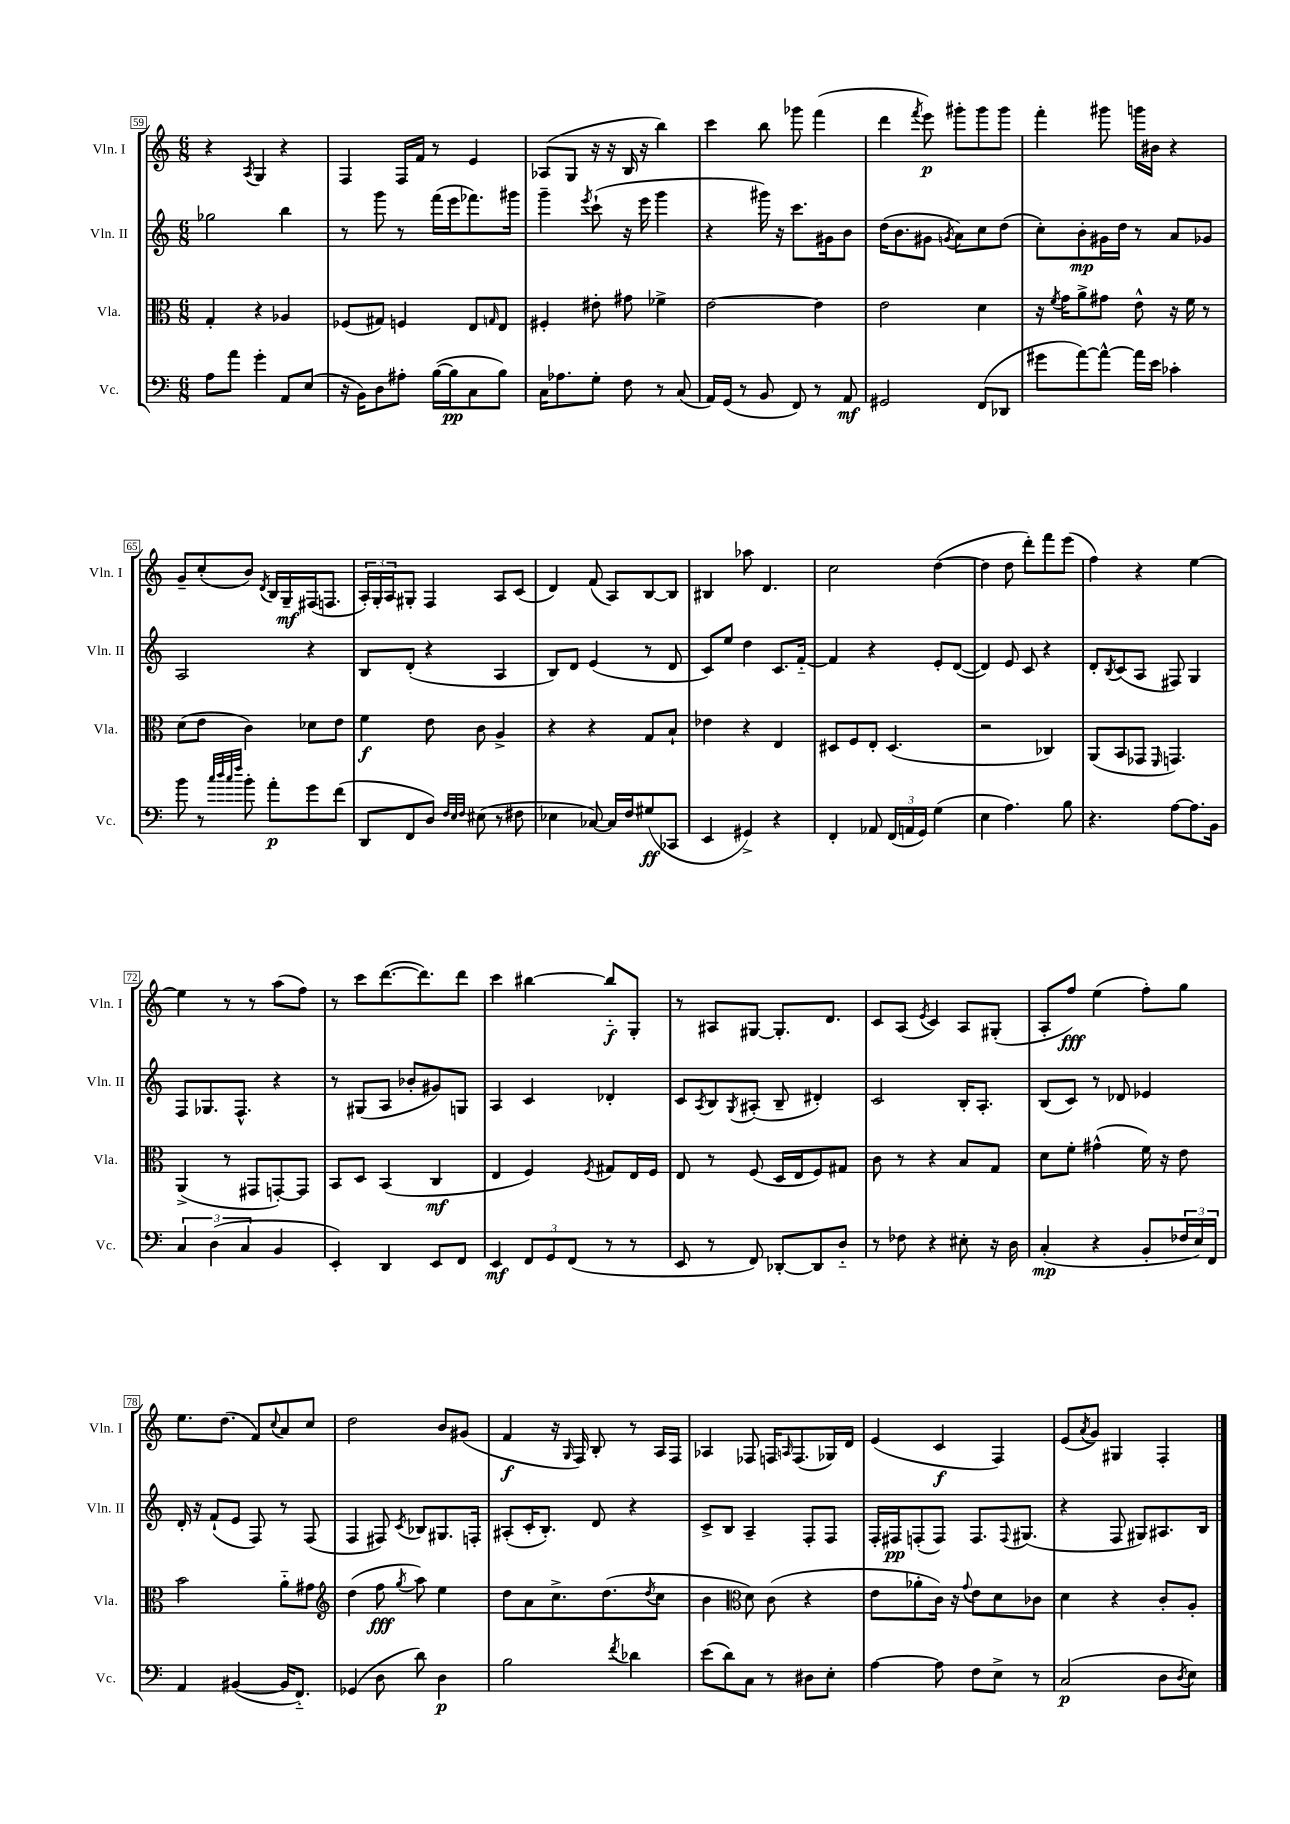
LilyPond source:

<<
\new StaffGroup <<
\new Staff = "s0" \with { instrumentName = "Vln. I" shortInstrumentName = "Vln. I" } {
    \clef treble \key c \major \numericTimeSignature \time 6/8
    r4 \acciaccatura { a8 } g4 r4 |
    f4 f16 f'16 r8 e'4 |
    aes8( g8 r16 r16 b16 r16 b''4) |
    c'''4 b''8 ges'''8 f'''4( |
    d'''4 \acciaccatura { f'''8 } e'''8\p) gis'''8-. gis'''8 gis'''8 |
    f'''4-. gis'''8 g'''16 bis'16 r4 |
    g'8-- c''8-.( b'8) \acciaccatura { d'8 } b16 g16--\mf fis16( f8. |
    \tuplet 3/2 { a16-.) g16-. a16 } gis8-. f4 a8 c'8( |
    d'4) f'8( a8) b8~ b8 |
    bis4 aes''8 d'4. |
    c''2 d''4~( |
    d''4 d''8 d'''8-.) f'''8 e'''8( |
    f''4) r4 e''4~ |
    e''4 r8 r8 a''8( f''8) |
    r8 c'''8 d'''8.~( d'''8.) d'''8 |
    c'''4 bis''4~ bis''8-_\f g8-. |
    r8 ais8 gis8~ gis8.-. d'8. |
    c'8 a8( \acciaccatura { e'8 } c'4) a8 gis8-.( |
    a8-. f''8\fff) e''4( f''8-.) g''8 |
    e''8. d''8.( f'8) \appoggiatura { c''8 } a'8 c''8 |
    d''2 b'8 gis'8( |
    f'4\f r16 \grace { g16 } f16) b8-. r8 a16 f16 |
    aes4 fes8 f16 \grace { a16 } f8.( ges16) d'16 |
    e'4( c'4\f f4) |
    e'8( \acciaccatura { a'8 } g'8) gis4 f4-. \bar "|." |
}
\new Staff = "s1" \with { instrumentName = "Vln. II" shortInstrumentName = "Vln. II" } {
    \clef treble \key c \major \numericTimeSignature \time 6/8
    ges''2 b''4 |
    r8 g'''8 r8 f'''16( e'''16 fes'''8.) gis'''16 |
    g'''4-- \acciaccatura { e'''8 } c'''8-!( r16 e'''16 g'''4 |
    r4 gis'''16) r16 c'''8. gis'16 b'8 |
    d''16( b'8. gis'8 \acciaccatura { g'8 } a'8) c''8 d''8( |
    c''8-.) b'8-.\mp gis'16 d''16 r8 a'8 ges'8 |
    a2 r4 |
    b8 d'8-.( r4 a4 |
    b8) d'8 e'4( r8 d'8 |
    c'8) e''8 d''4 c'8. f'16~-_ |
    f'4 r4 e'8-. d'8~( |
    d'4) e'8 c'8 r4 |
    d'8-. \acciaccatura { b8 } c'8( a8 fis8) g4 |
    f8 ges8. f8.-^ r4 |
    r8 gis8( a8 bes'8-. gis'8) g8 |
    a4 c'4 des'4-. |
    c'8 \acciaccatura { a8 } b8 \acciaccatura { g8 } ais8-.( b8-- dis'4-.) |
    c'2 b16-. a8.-. |
    b8( c'8) r8 des'8 ees'4 |
    d'16-. r16 f'8-!( e'8 f8) r8 f8( |
    f4 fis8) \acciaccatura { c'8 } bes8 gis8. f16-. |
    ais8-.( c'16-. b8.-.) d'8 r4 |
    c'8-> b8 a4-- f8-. f8 |
    f16-. fis16\pp f8-.( f8) f8. \appoggiatura { f8 } gis8.( |
    r4 f8 gis8) ais8. b16 \bar "|." |
}
\new Staff = "s2" \with { instrumentName = "Vla." shortInstrumentName = "Vla." } {
    \clef alto \key c \major \numericTimeSignature \time 6/8
    g4-. r4 aes4 |
    fes8( gis8) f4 e8 \grace { g16 } e8 |
    fis4-. eis'8-. gis'8 fes'4-> |
    e'2~ e'4 |
    e'2 d'4 |
    r16 \acciaccatura { f'8 } g'16 a'8-> gis'8 e'8-^ r16 f'16 r8 |
    d'8( e'8 c'4) des'8 e'8 |
    f'4\f e'8 c'8 a4-> |
    r4 r4 g8 b8-! |
    ees'4 r4 e4 |
    dis8 f8 e8-. dis4.( |
    r2 ces4) |
    a,8( b,8 ges,8 \grace { f,16 } g,4.) |
    a,4->( r8 gis,8 g,8~-.) g,8 |
    b,8 d8 b,4( c4\mf |
    e4 f4) \acciaccatura { f8 } gis8 e16 f16 |
    e8 r8 f8( d16 e16 f8) gis8 |
    c'8 r8 r4 b8 g8 |
    d'8 f'8-. gis'4-^( f'16) r16 e'8 |
    b'2 a'8-_ gis'8 |
    \clef treble d''4( f''8\fff \acciaccatura { g''8 } a''8) e''4 |
    d''8 a'8 c''8.-> d''8.( \acciaccatura { d''8 } c''8 |
    b'4 \clef alto d'8) c'8( r4 |
    e'8 aes'8-. c'16) r16 \appoggiatura { g'8 } e'8 d'8 ces'8 |
    d'4 r4 c'8-. a8-. \bar "|." |
}
\new Staff = "s3" \with { instrumentName = "Vc." shortInstrumentName = "Vc." } {
    \clef bass \key c \major \numericTimeSignature \time 6/8
    a8 a'8 g'4-. a,8 e8( |
    r16 b,16) d8 ais8-. b16~( b16\pp c8 b8) |
    c16 aes8. g8-. f8 r8 c8( |
    a,16) g,16( r8 b,8 f,8) r8 a,8\mf |
    gis,2 f,8( des,8 |
    gis'8 a'8~) a'8~-^ a'16 e'16 ces'4-. |
    b'8 r8 \grace { c''32 d''32 c''32 f''32 } b'8-. a'8-.\p g'8 f'8( |
    d,8 f,8 d8) \grace { f32 e32 f32 } eis8( r8 fis8 |
    ees4 ces8~) ces16 f16 gis8\ff( ces,8 |
    e,4 gis,4->) r4 |
    f,4-. aes,8 \tuplet 3/2 { f,16( a,16 g,16) } g4( |
    e4 a4.) b8 |
    r4. a8~ a8. b,16 |
    \tuplet 3/2 { c4 d4( c4 } b,4 |
    e,4-.) d,4 e,8 f,8 |
    e,4\mf \tuplet 3/2 { f,8 g,8 f,8( } r8 r8 |
    e,8 r8 f,8) des,8~-. des,8 d8-_ |
    r8 fes8 r4 eis8-. r16 d16 |
    c4-.\mp( r4 b,8-. \tuplet 3/2 { fes16 e16) f,16 } |
    a,4 bis,4~( bis,16 f,8.-_) |
    ges,4( d8 d'8) d4\p |
    b2 \acciaccatura { f'8 } des'4 |
    e'8( d'8) c8 r8 dis8 e8-. |
    a4~ a8 f8 e8-> r8 |
    c2\p( d8 \acciaccatura { d8 } e8) \bar "|." |
}
>>
>>
\layout { \context { \Score currentBarNumber = #59 \override BarNumber.stencil = #(make-stencil-boxer 0.1 0.3 ly:text-interface::print) } }
